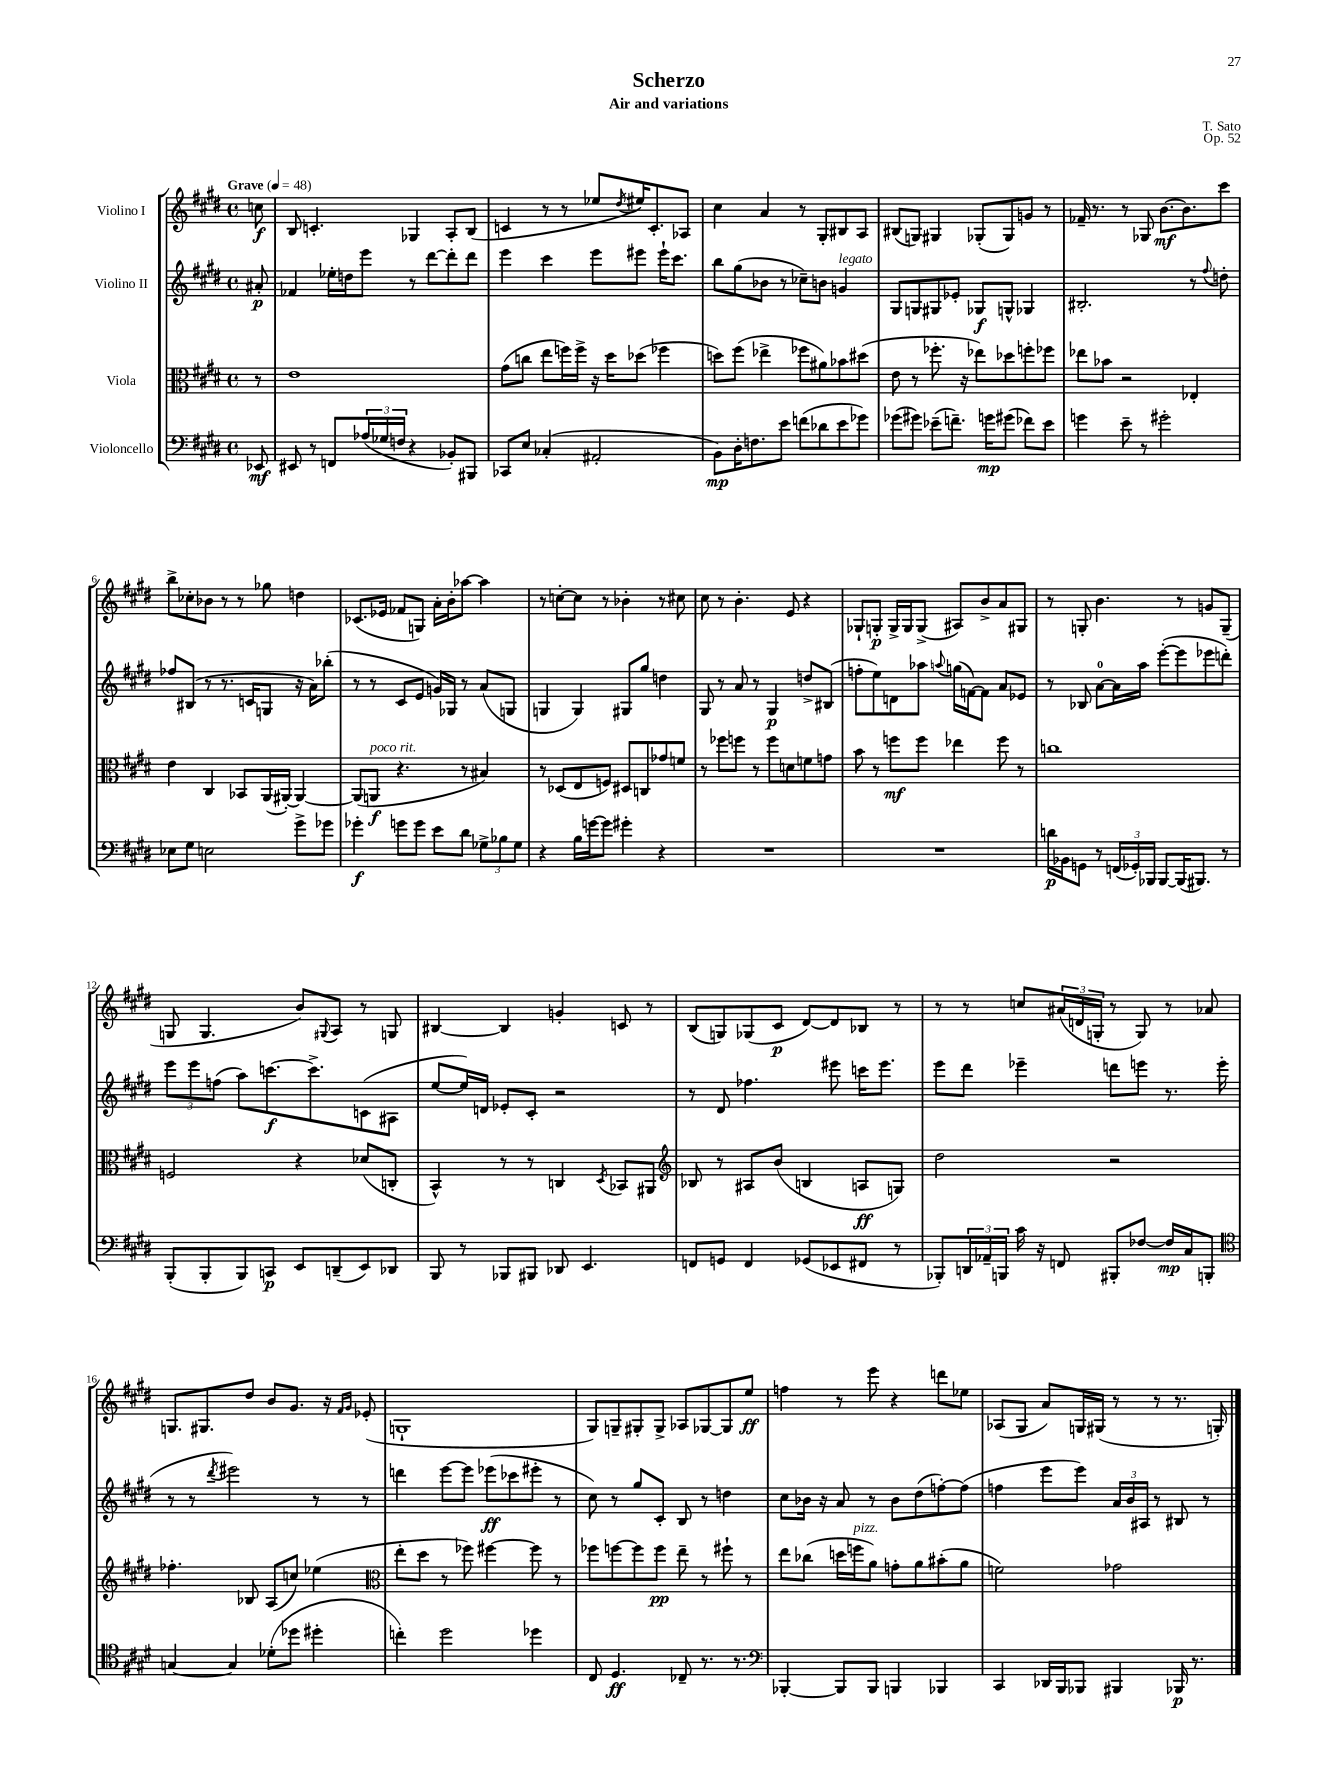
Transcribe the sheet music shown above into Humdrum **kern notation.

**kern	**kern	**kern	**kern
*staff4	*staff3	*staff2	*staff1
*clefF4	*clefC3	*clefG2	*clefG2
*k[f#c#g#d#]	*k[f#c#g#d#]	*k[f#c#g#d#]	*k[f#c#g#d#]
*M4/4	*M4/4	*M4/4	*M4/4
*met(c)	*met(c)	*met(c)	*met(c)
*MM48	*MM48	*MM48	*MM48
8EE-	8r	8a#'	8cc
=	=	=	=
8EE#	1e	4f-	8B
8r	.	.	4.c'
8FF	.	16ee-'	.
.	.	16dd	.
(24A-	.	8eee	.
24G-	.	.	.
24F	.	.	.
4r	.	8r	4G-
.	.	[8ddd#	.
8BB-')	.	8ddd#']	8A'
8BBB#	.	8ddd#	(8B
=	=	=	=
8CC-	(8g#	4eee	4c
8E	8cc	.	.
(4C-'	8ee	4ccc#	8r
.	16ff)	.	8r
.	16ff^	.	.
2AA#'	16r	8eee	8ee-
.	16dd#	.	.
.	.	.	8qdd#
.	(8dd-	8eee#	16ee#)
.	.	.	8.c'
.	4ff-	16eee#`	.
.	.	8.ccc#	.
.	.	.	8A-
=	=	=	=
8BB)	8dd)	8bb	4cc#
16D#'	(8ff#	(8gg#	.
8.F	.	.	.
.	4ee-^	8b-	4a
8e	.	8r	.
(8f	8ff-	8cc-~)	8r
8d-	8a#)	8b	8G#'
8e	8b-	4g	8B#
8g-)	(8dd#	.	8A
=	=	=	=
(8g-	8e	8G#	(8B#
8g#)	8r	8G	8G)
(8e-~	8.ff-'	8G#	4G#
8.f~)	.	8e-'	.
.	16r	.	.
.	8ee-)	8G-	(8G-'
16g	.	.	.
(8g#	8dd-	8G^^	8G-)
8f-)	8ff'	4G-	8g
8e-	8ff-	.	8r
=	=	=	=
4g	8ee-	2.B#'	16f-~
.	.	.	8.r
.	8b-	.	.
8e~	2r	.	8r
8r	.	.	8G-
2g#'	.	.	[8.b
.	.	.	8.b]
.	4E-'	8r	.
.	.	8qqff#	.
.	.	8dd'	8ccc#
=	=	=	=
8E-	4e	8ff-	8bb^
8G#	.	(8B#	8cc-'
2E	4C#	8r	8b-
.	.	8.r	8r
.	8BB-	.	8r
.	.	16c	.
.	(16AA	8G	8gg-
.	[16AA#')	.	.
8g#^	4AA#_	16r	4dd
.	.	16a)	.
8g-	.	(8bb-'	.
=	=	=	=
4g-'	(8AA#]	8r	(8.c-
.	8AA	8r	.
.	.	.	16e-
8g	4.r	8c#	8f-
8g	.	8e	8G)
8e	.	16g)	16a'
.	.	16G-	16b'
8d#	8r	8r	[8aa-
12G-^	4B#)	(8a	4aa-]
12B-	.	.	.
.	.	8G	.
12G-	.	.	.
=	=	=	=
4r	8r	4G	8r
.	(8D-	.	[8cc'
16B	8E	4G)	8cc]
[16g	.	.	.
8g]	8F)	.	8r
4g#'	8D#	8G#	4b-'
.	8C	8gg#	.
4r	8g-	4dd	8r
.	8f	.	8cc#
=	=	=	=
1r	8r	8G#	8cc#
.	8ff-	8r	8r
.	8ff	8a	4.b'
.	8r	8r	.
.	8ff	4G#	.
.	8d	.	8e
.	8f	8dd^	4r
.	8g	(8B#	.
=	=	=	=
1r	8b	8ff'	8G-`
.	8r	8ee)	8G'
.	8ff	8d	16G^
.	.	.	16G
.	8ff	8aa-	(8G^
.	.	8qqaa	.
.	4ee-	(16gg	8A#)
.	.	[16f)	.
.	.	8f]	8b^
.	8ff	8a	8a
.	8r	8e-	8G#
=	=	=	=
16d	1cc	8r	8r
16BB-	.	.	.
8GG	.	8B-	8G'
8r	.	[8a	4.b
(24FF	.	16a]	.
24GG-')	.	.	.
.	.	16aa	.
24BBB-	.	.	.
[8BBB-	.	([8eee'	.
(16BBB-]	.	8eee]	8r
8.BBB#)	.	.	.
.	.	8eee-	8g
8r	.	8ddd')	(8G~
=	=	=	=
(8BBB'	2F	12eee	8G
.	.	12eee	.
8BBB'	.	.	4.G
.	.	(12ff	.
8BBB)	.	8aa)	.
8CC	.	[8.ccc	.
8EE	4r	.	8b)
.	.	8.ccc^]	.
.	.	.	8qqG#
(8DD~	.	.	8A
8EE)	(8d-	(8c	8r
8DD-	8C'	8A#	8G
=	=	=	=
8BBB	4BB^^)	[8ee	[4B#
8r	.	16ee])	.
.	.	16d	.
8BBB-	8r	8e-'	4B#]
8BBB#	8r	8c#'	.
8DD-	4C	2r	4g'
4.EE	.	.	.
.	8qD#	.	.
.	8BB-	.	8c
.	8AA#	.	8r
=	=	=	=
*	*clefG2	*	*
8FF	8B-	8r	(8B
8GG	8r	8d#	8G)
4FF	8A#	4.ff-	(8G-
.	(8b	.	8c#
(8GG-	4B	.	[8d#)
8EE-	.	8eee#	8d#]
8FF#	8A	16ccc	8B-
.	.	8.eee#	.
8r	8G)	.	8r
=	=	=	=
8BBB-')	2dd#	8eee	8r
24DD	.	8ddd#	8r
24AA-~	.	.	.
24BBB	.	.	.
16c#	.	4eee-~	8cc
16r	.	.	.
8FF	.	.	(24a#
.	.	.	24d
.	.	.	24G'
8BBB#'	2r	8ddd	8r
[8F-	.	8eee	8G)
16F-]	.	8.r	8r
16C#	.	.	.
8BBB'	.	.	8a-
.	.	(16eee	.
=	=	=	=
*clefC4	*	*	*
[4G	4.ff-'	8r	8.G
.	.	8r	.
.	.	.	8.G#
.	.	8qddd#	.
4G]	.	2eee#)	.
.	8B-	.	8dd#
(8d-'	(8A	.	8b
8dd-	8cc)	.	8.g#
4dd#'	(4ee-	8r	.
.	.	.	16r
.	.	.	16qqf#
.	.	.	16qqg#
.	.	8r	(8e-'
=	=	=	=
*	*clefC3	*	*
4cc')	8ee'	4ddd	1G`
.	8dd#	.	.
2dd#	8r	[8eee	.
.	8ff-)	8eee]	.
.	[4ff#	(8eee-	.
.	.	8ccc-	.
4dd-	8ff#]	8eee#'	.
.	8r	8r	.
=	=	=	=
8C#	8ff-	8cc#)	8G#)
4.D#	[8ff	8r	8G~
.	8ff]	8gg#	8G#'
.	8ff	8c#'	8G#^
8C-~	8ee~	8B	8A-
8.r	8r	8r	[8G-
.	8ff#`	4dd	8G-]
8.r	.	.	.
.	8r	.	8ee
=	=	=	=
*clefF4	*	*	*
[4BBB-'	8ee	8cc#	4ff
.	(8cc-	16b-	.
.	.	16r	.
8BBB-]	16dd	8a	8r
.	16ff	.	.
8BBB-	8a)	8r	8eee
4BBB	8g'	8b-	4r
.	8a	(8dd#	.
4BBB-	(8b#'	[8ff')	8ddd
.	8a	(8ff]	8ee-
=	=	=	=
4CC#	2f)	4ff	(8A-
.	.	.	8G#
16DD-	.	8eee	8a)
16BBB	.	.	.
8BBB-	.	8eee)	16G
.	.	.	(16G#
4BBB#	2g-	24a	8r
.	.	24b	.
.	.	24A#	.
.	.	8r	8r
16BBB-	.	8B#	8.r
8.r	.	.	.
.	.	8r	.
.	.	.	16G')
==	==	==	==
*-	*-	*-	*-
